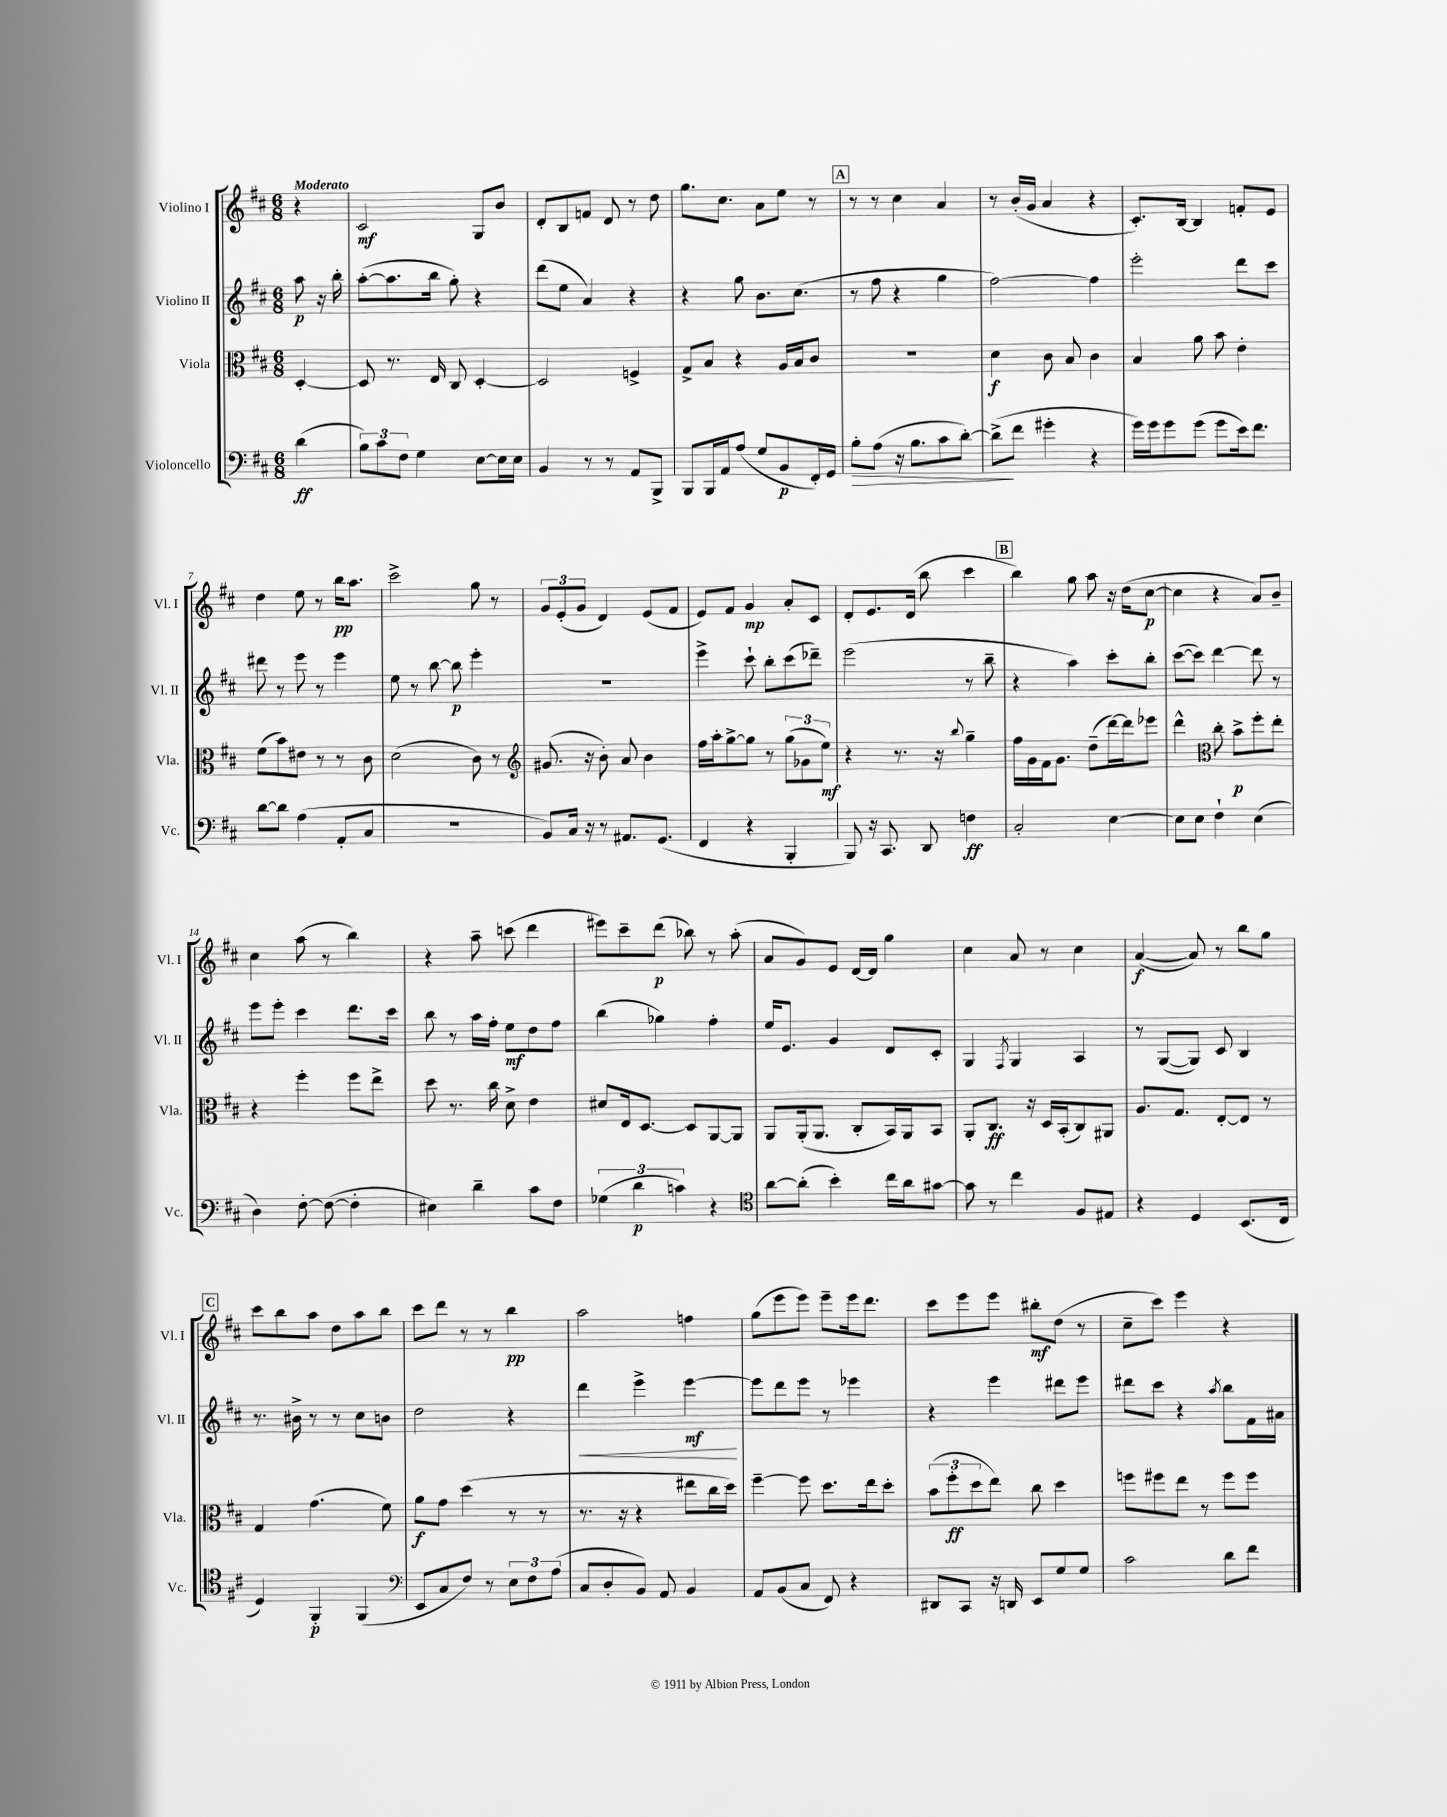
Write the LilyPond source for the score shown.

<<
\new StaffGroup <<
\new Staff = "s0" \with { instrumentName = "Violino I" shortInstrumentName = "Vl. I" } {
    \clef treble \key d \major \numericTimeSignature \time 6/8 \partial 4 \tempo "Moderato"
    r4 |
    cis'2\mf g8 b'8 |
    d'8-. b8 f'8 d'8 r8 d''8 |
    g''8. cis''8. a'8 e''8 r8 |
    \mark \markup { \box "A" } r8 r8 cis''4 a'4 |
    r8 b'16-.( g'16 a'4 r4 |
    cis'8.-.) b16~ b4 f'8-. e'8 |
    d''4 e''8 r8 b''16\pp a''8. |
    cis'''2-> g''8 r8 |
    \tuplet 3/2 { g'8 e'8-.( g'8 } d'4) e'8( fis'8 |
    e'8) fis'8 g'4\mp a'8-. cis'8 |
    d'8-. e'8. d'16( b''8 cis'''4 |
    \mark \markup { \box "B" } b''4) g''8 a''8 r16 d''16( cis''8~\p |
    cis''4 r4 a'8) b'8-- |
    cis''4 a''8( r8 b''4) |
    r4 a''8-- c'''8( d'''4 |
    eis'''8) cis'''8-- d'''8\p( bes''8) r8 a''8-.( |
    a'8 g'8) e'8 d'16~ d'16 g''4 |
    cis''4 a'8 r8 cis''4 |
    a'4~\f( a'8) r8 b''8 g''8 |
    \mark \markup { \box "C" } cis'''8 b''8 a''8 d''8 a''8 b''8 |
    cis'''8 d'''8 r8 r8 b''4\pp |
    a''2 f''4 |
    g''8( e'''8 e'''8) e'''8-- e'''16 d'''8. |
    cis'''8 e'''8 e'''8 bis''8-.\mf d''8( r8 |
    cis''8-- cis'''8) e'''4 r4 \bar "|." |
}
\new Staff = "s1" \with { instrumentName = "Violino II" shortInstrumentName = "Vl. II" } {
    \clef treble \key d \major \numericTimeSignature \time 6/8 \partial 4
    a''8\p r16 b''16-. |
    a''8~-.( a''8. b''16 g''8-.) r4 |
    d'''8( e''8 a'4) r4 |
    r4 g''8 b'8. cis''8.( |
    \mark \markup { \box "A" } r8 fis''8 r4 g''4 |
    fis''2~) fis''4 |
    e'''2-. d'''8 cis'''8 |
    dis'''8 r8 e'''8 r8 e'''4 |
    e''8 r8 b''8~ b''8\p e'''4-. |
    R2. |
    e'''4-> cis'''8-! b''8-. cis'''8( des'''8--) |
    e'''2( r8 b''8-- |
    \mark \markup { \box "B" } r4 a''4) cis'''8-. b''8-. |
    cis'''8~( cis'''8) d'''4~ d'''8 r8 |
    e'''8 e'''8-. cis'''4 d'''8. cis'''16 |
    b''8 r8 a''16 fis''16-. e''8\mf d''8 fis''8 |
    b''4( ges''4) fis''4-. |
    e''16 e'8. g'4 d'8 cis'8-. |
    g4 \acciaccatura { fis8 } g4 a4 |
    r8 g8~( g8) cis'8 b4 |
    \mark \markup { \box "C" } r8. bis'16-> r8 r8 cis''8 b'8 |
    d''2 r4 |
    d'''4\< e'''4-> e'''4~\mf\! |
    e'''8 d'''8 e'''8 r8 ees'''4 |
    r4 e'''4 dis'''8 e'''8 |
    dis'''8 cis'''8 r4 \acciaccatura { a''8 } b''8 fis'16 ais'16 \bar "|." |
}
\new Staff = "s2" \with { instrumentName = "Viola" shortInstrumentName = "Vla." } {
    \clef alto \key d \major \numericTimeSignature \time 6/8 \partial 4
    d4~-. |
    d8 r8. e16 cis8 d4~-. |
    d2 f4-> |
    g8-> b8 r4 a16 b16 cis'8 |
    \mark \markup { \box "A" } R2. |
    d'4\f cis'8 b8 cis'4 |
    b4 a'8 b'8 e'4-. |
    fis'8( b'8) eis'8 r8 r8 cis'8 |
    d'2( cis'8) r8 |
    \clef treble gis'8.( r16 b'8-.) a'8 b'4 |
    fis''16 a''16-. g''8~-> g''8 r8 \tuplet 3/2 { g''8( ges'8 e''8\mf) } |
    r4 r8. r16 \appoggiatura { b''8 } g''4-- |
    \mark \markup { \box "B" } fis''16 g'16 fis'16 g'8. d''8--( d'''16~) d'''16 ees'''8 |
    d'''4-^ \clef alto cis''8-. b'8->\p fis''8-. e''8-. |
    r4 fis''4-. fis''8 e''8-> |
    d''8 r8. cis''16 d'8-> e'4 |
    dis'8 e16 d8.~ d8 a,8~ a,8 |
    a,8 a,16-.( a,8. cis8-. b,16) a,16 b,8 |
    a,8-. cis8.\ff r16 d16 b,16-.( cis8) ais,8 |
    a8. g8. e8~-. e8 r8 |
    \mark \markup { \box "C" } g4 g'4.( fis'8) |
    a'8\f g'8 d''4( r8 r8 |
    r8. r16 r4 eis''8 cis''16 d''16) |
    fis''4~-- fis''8 d''8. e''16 d''8-. |
    \tuplet 3/2 { b'8( fis''8-.\ff d''8 } e''8) cis''8 d''4 |
    f''8 fis''8 e''8 r8 fis''8 fis''8 \bar "|." |
}
\new Staff = "s3" \with { instrumentName = "Violoncello" shortInstrumentName = "Vc." } {
    \clef bass \key d \major \numericTimeSignature \time 6/8 \partial 4
    d'4\ff( |
    \tuplet 3/2 { b8) cis'8 fis8 } g4 e8~ e16 e16 |
    b,4 r8 r8 a,8 b,,8-> |
    b,,8 b,,16 a,16 a8( g8 b,8\p fis,16-.) g,16 |
    \mark \markup { \box "A" } b8-.\> a8( r16 b8. cis'8 d'8~-.) |
    d'8->\!( fis'8 gis'4-. r4 |
    g'16) g'16 g'8 g'8( g'8 e'16) fis'8. |
    d'8~ d'8 a4( a,8-. cis8 |
    R2. |
    b,8) cis16 r16 r8 ais,8. g,8.( |
    fis,4 r4 b,,4-. |
    b,,8) r16 cis,8. d,8 f4\ff |
    \mark \markup { \box "B" } cis2-. e4~ |
    e8 e8 fis4-! e4( |
    d4) fis8~-. fis8~( fis4-. |
    eis4) d'4-- cis'8 fis8 |
    \tuplet 3/2 { ges4( d'4\p c'4) } r4 |
    \clef tenor a'8~ a'8-.( b'4-.) cis''16 a'16 gis'8~ |
    gis'8 r8 cis''4 fis8 eis8 |
    r4 d4 b,8.( cis16 |
    \mark \markup { \box "C" } d4) fis,4-.\p fis,4( |
    \clef bass e,8 cis8 fis8) r8 \tuplet 3/2 { e8 fis8 a8( } |
    cis8 d8-. b,8) a,8 b,4 |
    a,8 b,8( cis8 fis,8) r4 |
    dis,8 cis,8 r16 d,16 e,8 g8 g8 |
    cis'2 d'8 fis'8 \bar "|." |
}
>>
>>
